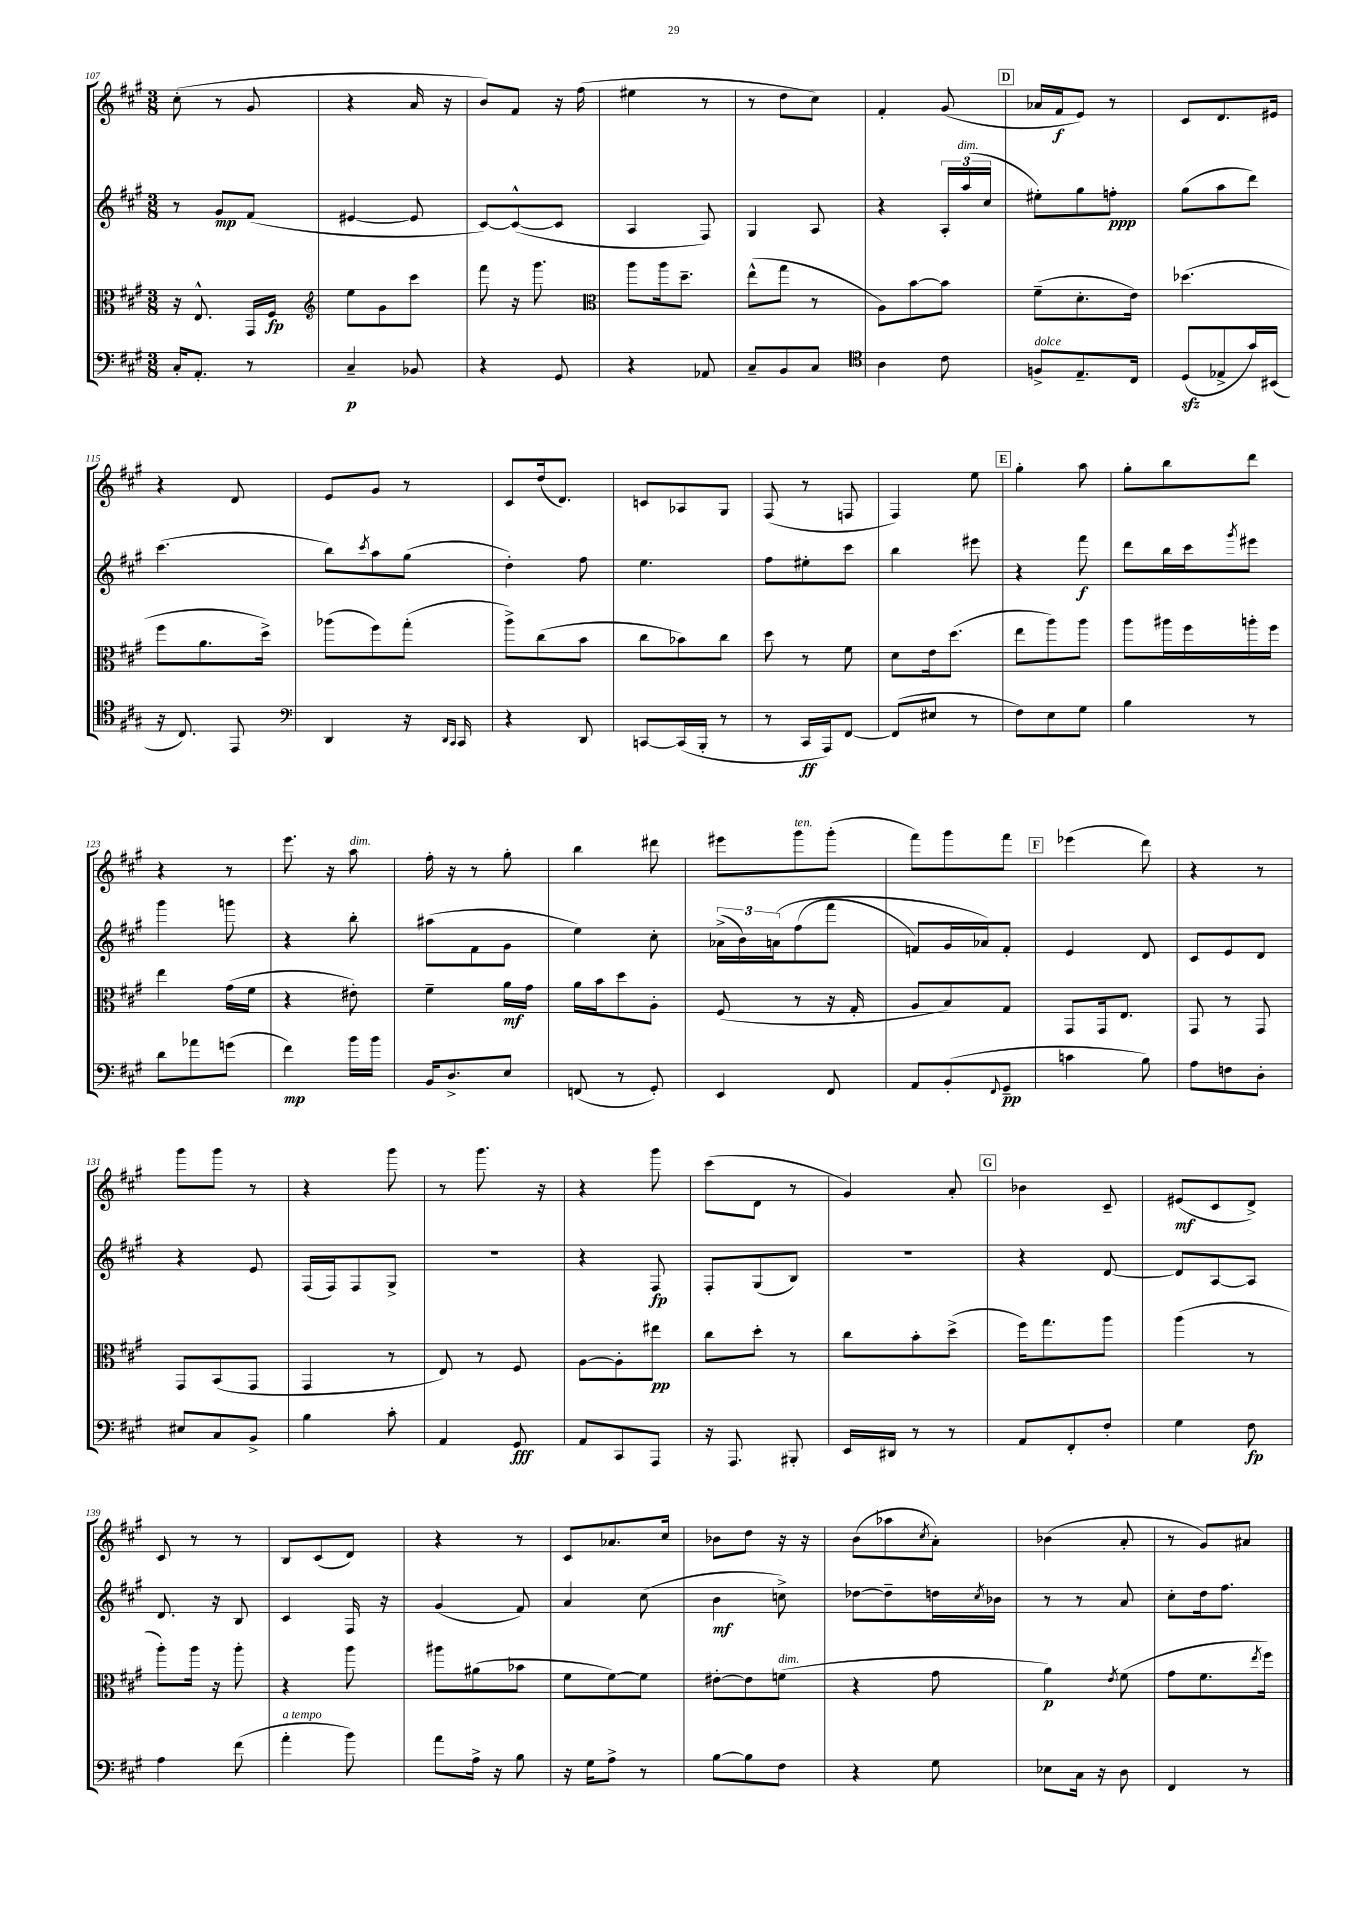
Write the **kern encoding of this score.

**kern	**kern	**kern	**kern
*staff4	*staff3	*staff2	*staff1
*clefF4	*clefC3	*clefG2	*clefG2
*k[f#c#g#]	*k[f#c#g#]	*k[f#c#g#]	*k[f#c#g#]
*M3/8	*M3/8	*M3/8	*M3/8
16C#'/LK	16r	8r	(8cc#'\
8.AA'/J	8.E^^/	.	.
.	.	8g#/L	8r
8r	16GG#/LL	(8f#/J	8g#/
.	16F#/JJ	.	.
=	=	=	=
*	*clefG2	*	*
4C#~/	8ee\L	[4e#/	4r
.	8g#\	.	.
8BB-/	8ccc#\J	8e#/]	16a/
.	.	.	16r
=	=	=	=
4r	8fff#\	[8c#/L)	8b/L)
.	16r	(8c#^^/_	8f#/J
.	8.ggg#\	.	.
8GG#/	.	8c#/]J	16r
.	.	.	(16ff#\
=	=	=	=
*	*clefC3	*	*
4r	8aa\L	4A/	4ee#\
.	16aa\k	.	.
.	8.dd~\J	.	.
8AA-/	.	8F#/)	8r
=	=	=	=
8C#~/L	(8ee^^\L	4G#/	8r
8BB/	8gg#\J	.	8dd\L
8C#/J	8r	8A/	8cc#\J)
=	=	=	=
*clefC4	*	*	*
4A\	8A\L)	4r	4f#'/
.	[8b\	.	.
8c#\	8b\]J	24A'/LL	(8g#/
.	.	(24aa/	.
.	.	24cc#/JJ	.
=	=	=	=
8F^/L	(8f#~\L	8ee#'\L)	16a-/LL
.	.	.	16f#/J
8.E~/	8.d'\	8gg#\	8e/J)
.	.	8ff'\J	8r
16C#/Jk	16e\Jk)	.	.
=	=	=	=
(8D/L	(4.dd-\	(8gg#\L	8c#/L
8E-^/	.	8aa\	8.d/
16g#/L)	.	8ddd\J)	.
(16BB#/JJ	.	.	16e#/Jk
=	=	=	=
16r	8ff#\L	(4.ccc#\	4r
8.C#/)	.	.	.
.	8.a\	.	.
8EE/	.	.	8d/
.	16dd^\Jk)	.	.
=	=	=	=
*clefF4	*	*	*
4DD/	(8aa-\L	8bb\L)	8e/L
.	.	8qccc#/	.
.	8ff#\)	8aa\	8g#/J
16r	(8gg#'\J	(8gg#\J	8r
16qqDD/LL	.	.	.
16qqCC#/JJ	.	.	.
16CC#/	.	.	.
=	=	=	=
4r	8aa^\L)	4dd'\)	8c#/L
.	(8cc#\	.	(16dd/k
.	.	.	8.d/J)
8DD/	8b\J	8ff#\	.
=	=	=	=
[8CC/L	8cc#\L	4.ee\	8c/L
(16CC/]L	8b-\)	.	8A-/
16BBB'/JJ	.	.	.
8r	8cc#\J	.	8G#/J
=	=	=	=
8r	8dd\	8ff#\L	(8F#/
16CC#/LL	8r	8ee#'\	8r
16AAA/J)	.	.	.
[8FF#/J	8f#\	8ccc#\J	8F/
=	=	=	=
(8FF#/]L	8d\L	4bb\	4F#/)
8E#/J	16e\k	.	.
.	(8.dd\J	.	.
8r	.	8eee#\	8ee\
=	=	=	=
8F#\L)	8ee\L	4r	4gg#'\
8E\	8aa\)	.	.
8G#\J	8aa\J	8fff#\	8aa\
=	=	=	=
4B\	8aa\L	8ddd\L	8gg#'\L
.	16aa#\L	16bb\L	8bb\
.	16ff#\	16ccc#\J	.
.	.	8qggg#/	.
8r	16aa'\	8eee#\J	8ddd\J
.	16ff#\JJ	.	.
=	=	=	=
8d\L	4ee\	4ggg#\	4r
8a-\	.	.	.
(8g\J	(16g#\LL	8ggg\	8r
.	16f#\JJ	.	.
=	=	=	=
4f#\)	4r	4r	8.eee\
.	.	.	16r
16b\LL	8e#'\)	8bb'\	8aa\
16b\JJ	.	.	.
=	=	=	=
16BB/LK	4f#~\	(8aa#\L	16ff#'\
8.D^/	.	.	16r
.	.	8f#\	8r
8E/J	16a\LL	8g#\J	8gg#'\
.	16g#\JJ	.	.
=	=	=	=
(8FF/	16a\LL	4ee\)	4bb\
.	16b\J	.	.
8r	8dd\	.	.
8GG#'/)	8A'\J	8cc#'\	8ddd#\
=	=	=	=
4EE/	(8F#/	(24a-^\LL	8eee#\L
.	.	24b\)	.
.	.	&(24a\J	.
.	8r	(8ff#\	8ggg#\
8FF#/	16r	8fff#\J	(8ggg#'\J
.	16G#'/	.	.
=	=	=	=
8AA/L	8A/L	8f/L)	8fff#\L)
(8BB'/	8B/)	16g#/L	8ggg#\
.	.	16a-/J&)	.
8qqFF#/	.	.	.
8GG#~/J	8G#/J	8f'/J	8fff#\J
=	=	=	=
4c\	8GG#/L	4e/	(4eee-\
.	16GG#/k	.	.
.	8.E/J	.	.
8B\)	.	8d/	8ddd\)
=	=	=	=
8A\L	8GG#/	8c#/L	4r
8F\	8r	8e/	.
8D'\J	8GG#/	8d/J	8r
=	=	=	=
8E#/L	8GG#/L	4r	8ggg#\L
8C#/	(8BB/	.	8ggg#\J
8BB^/J	8GG#/J	8e/	8r
=	=	=	=
4B\	4GG#/	(16F#/LL	4r
.	.	16F#/J)	.
.	.	8F#/	.
8c#'\	8r	8G#^/J	8ggg#\
=	=	=	=
4AA/	8E/)	4.r	8r
.	8r	.	8.ggg#\
8GG#/	8F#/	.	.
.	.	.	16r
=	=	=	=
8AA/L	[8A\L	4r	4r
8CC#/	8A'\]	.	.
8AAA/J	8ee#\J	8F#/	8ggg#\
=	=	=	=
16r	8cc#\L	8F#'/L	(8ccc#\L
8.AAA/	.	.	.
.	8dd'\J	(8G#/	8d\J
8BBB#'/	8r	8B/J)	8r
=	=	=	=
16EE/LL	8cc#\L	4.r	4g#/)
16DD#/JJ	.	.	.
8r	8b'\	.	.
8r	(8dd^\J	.	8a'/
=	=	=	=
8AA/L	16ff#\LK)	4r	4b-\
.	8.gg#\	.	.
8FF#'/	.	.	.
8F#'/J	8aa\J	[8d/	8c#~/
=	=	=	=
4G#\	(4aa\	8d/]L	(8e#/L
.	.	[8A/	8c#/
8F#\	8r	8A/]J	8d^/J)
=	=	=	=
4A\	8aa'\L)	8.d/	8c#/
.	16aa\Jk	.	8r
.	16r	16r	.
(8f#\	8aa'\	8B/	8r
=	=	=	=
4a'\	4r	4c#/	8B/L
.	.	.	(8c#/
8b\)	8aa\	16F#/	8d/J)
.	.	16r	.
=	=	=	=
8a\L	8aa#\L	(4g#/	4r
16A^\Jk	(8a#\	.	.
16r	.	.	.
8B\	8b-\J	8f#/)	8r
=	=	=	=
16r	8f#\L	4a/	8c#/L
16G#\LK	.	.	.
8A^\J	[8f#\)	.	8.a-/
8r	8f#\]J	(8cc#\	.
.	.	.	16cc#/Jk
=	=	=	=
[8B\L	[8e#'\L	4b\	8b-\L
8B\]	8e#\]	.	8dd\J
8F#\J	(8f\J	8cc^\)	16r
.	.	.	16r
=	=	=	=
4r	4r	[8dd-\L	(8b\L
.	.	8dd-~\]	8aa-\
.	.	.	8qcc#/
8G#\	8g#\	16dd\L	8a'\J)
.	.	8qcc#/	.
.	.	16b-\JJ	.
=	=	=	=
8E-\L	4a\)	8r	(4b-\
16C#\Jk	.	8r	.
16r	.	.	.
.	8qe/	.	.
8D\	(8f#\	8a/	8a'/
=	=	=	=
4FF#/	8g#\L	8cc#'\L	8r
.	8.f#\	16dd\k	8g#/L)
.	.	8.ff#\J	.
8r	.	.	8a#/J
.	8qee/	.	.
.	16ff#\Jk)	.	.
==	==	==	==
*-	*-	*-	*-
